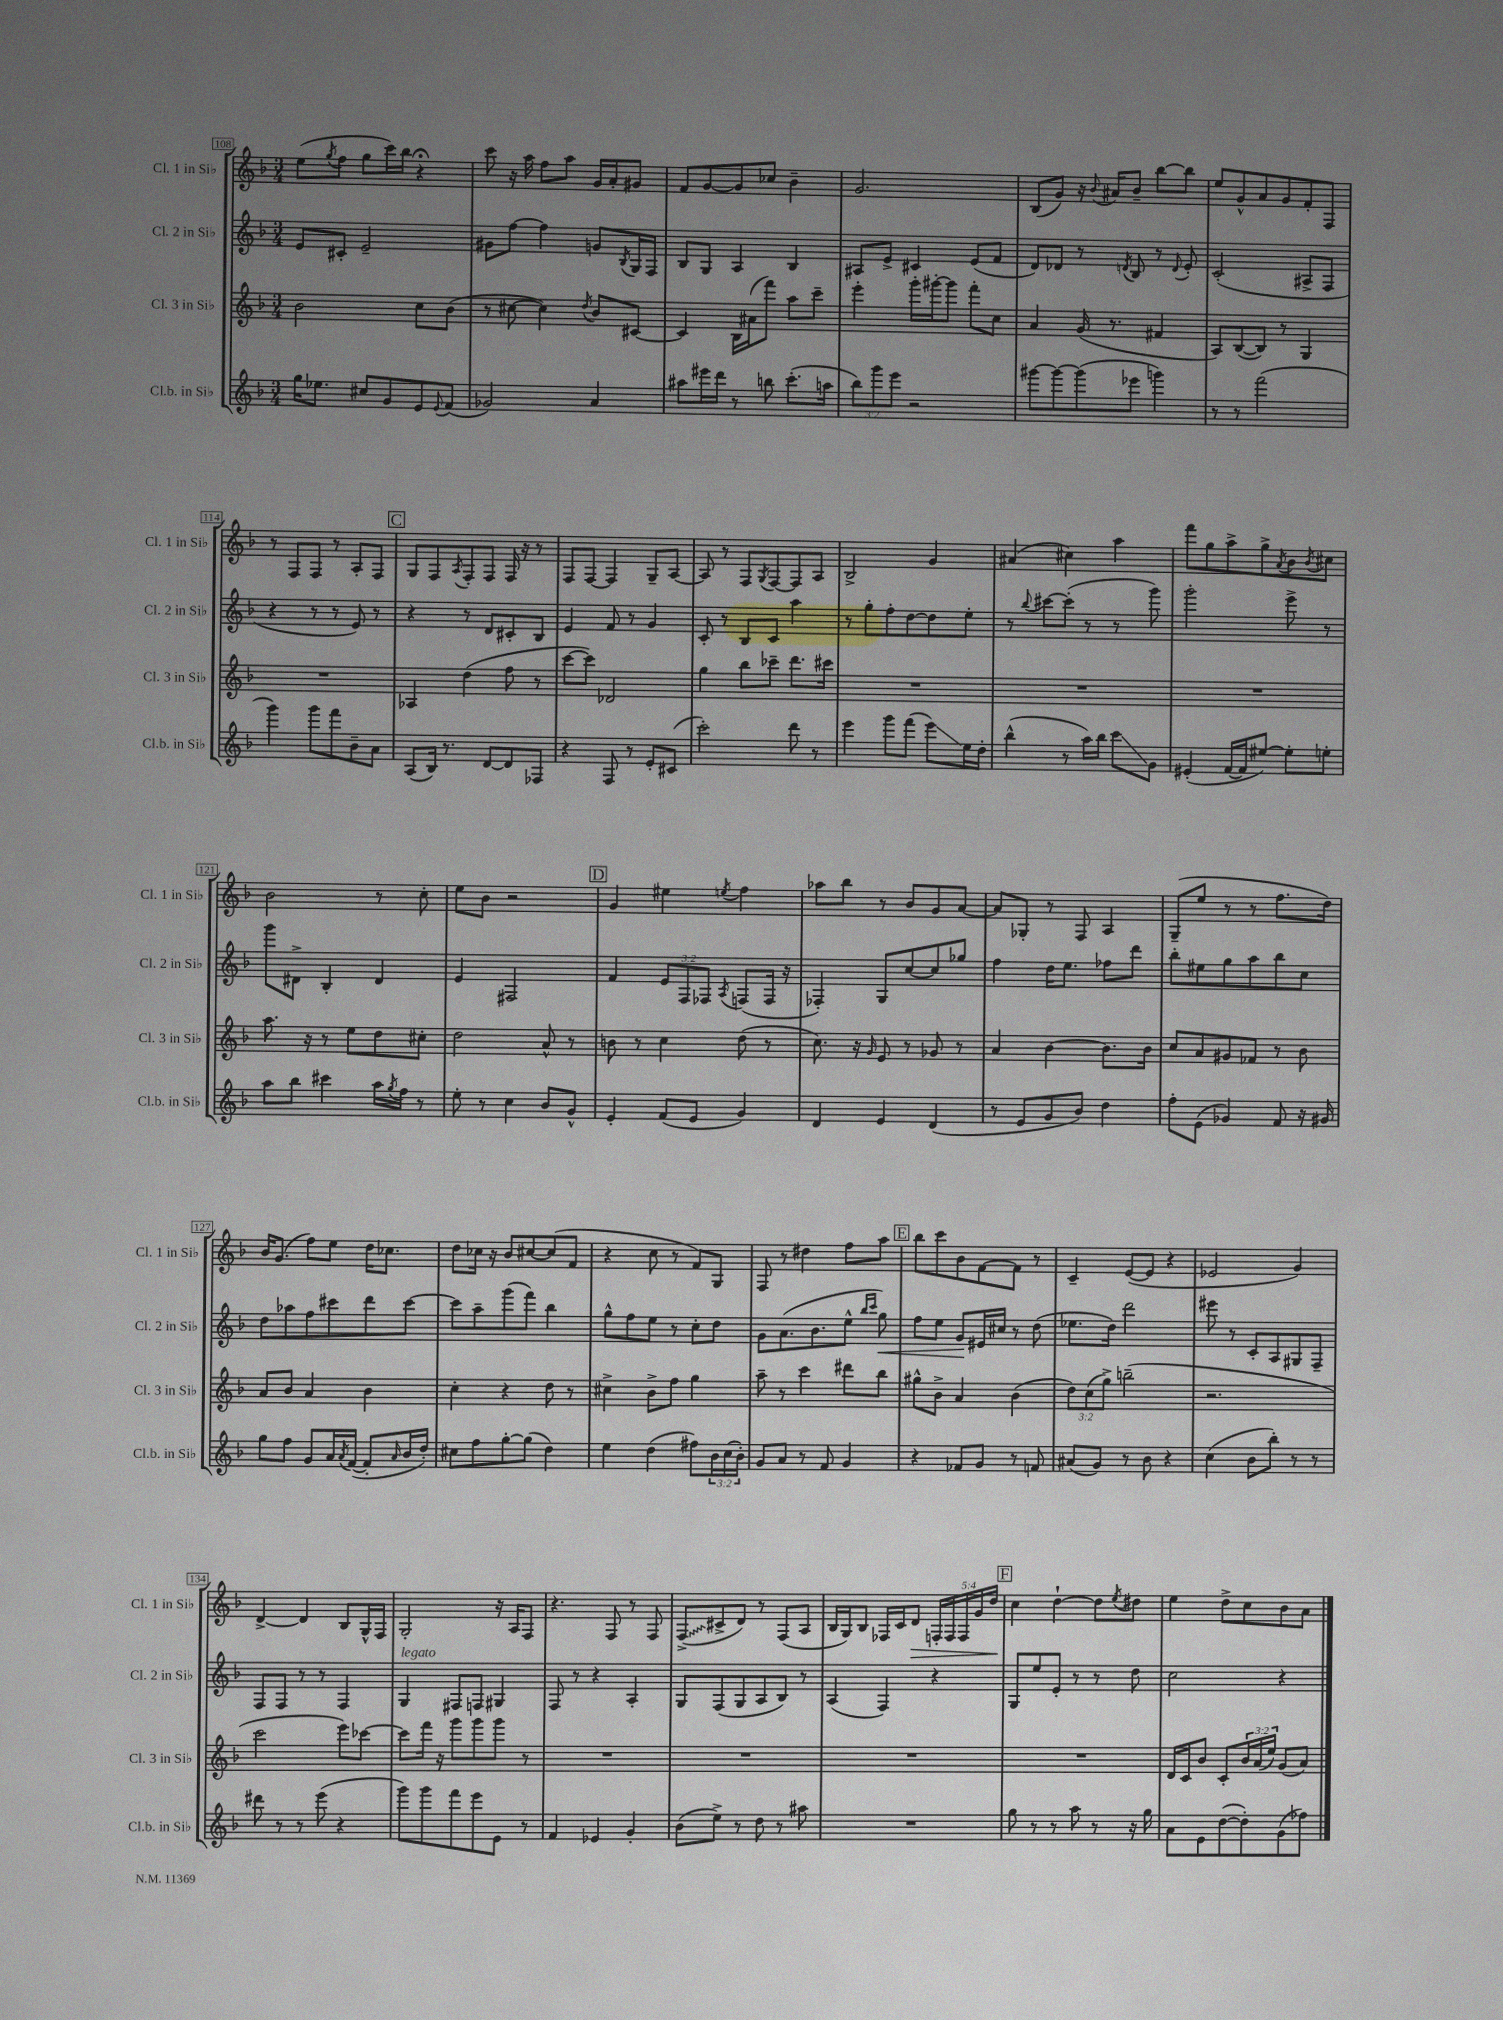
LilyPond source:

<<
\new StaffGroup <<
\new Staff = "s0" \with { instrumentName = "Cl. 1 in Sib" shortInstrumentName = "Cl. 1 in Sib" } {
    \clef treble \key f \major \numericTimeSignature \time 3/4 \override Staff.TupletNumber.text = #tuplet-number::calc-fraction-text
    e''8( \acciaccatura { g''8 } f''8 g''8 c'''16) bes''16 r4\fermata |
    c'''8 r16 a''16 f''8 a''8 g'16 a'16-. gis'8 |
    f'8 g'8~ g'8 ces''8 bes'4-- |
    g'2. |
    bes8( g'8) r16 \appoggiatura { bes'8 } ais'16 bes'8-- bes''8~ bes''8 |
    e''8 g'8-^ a'8 g'8 f'8-. f8 |
    r8 f8 f8 r8 a8-. f8 |
    \mark \markup { \box "C" } g8 f8 \acciaccatura { a8 } f8-. f8 f16 r16 r8 |
    f8 f8~ f4 g8-- a8~ |
    a8 r8 f8 \acciaccatura { g8 } f8~ f8 a8 |
    bes2-> g'4 |
    ais'4( cis''4) a''4 |
    f'''8 g''8 a''8-> g''8-> \acciaccatura { a'8 } bes'8 \acciaccatura { bes'8 } cis''8 |
    bes'2 r8 c''8-. |
    e''8 bes'8 r2 |
    \mark \markup { \box "D" } g'4 eis''4 \acciaccatura { e''8 } f''4 |
    aes''8 bes''8 r8 bes'8 g'8 a'8~ |
    a'8 ges8-. r8 f8 a4 |
    g8--( e''8 r8 r8 f''8. d''16) |
    bes'16 g'8.( f''8) e''8 d''16 ces''8. |
    d''8 ces''16 r16 bes'8 cis''8~ cis''8( f'8 |
    r4 c''8 r8 f'8) g8 |
    f8 r8 dis''4 f''8 a''8 |
    \mark \markup { \box "E" } bes''8 c'''8 bes'8 f'8~ f'8 r8 |
    c'4-- e'8~( e'8 r4 |
    ees'2 g'4) |
    d'4~-> d'4 bes8 g16-^ f16 |
    g2-. r16 a16 f8 |
    r4. f8 r8 f8 |
    \once \override Glissando.style = #'zigzag f8->\glissando( cis'8-> d'8) r8 f8( a8 |
    bes16 g16) bes8 fes16 c'16 d'8\> \tuplet 5/4 { f16-. f16 f16 g'16 d''16\! } |
    \mark \markup { \box "F" } c''4 d''4~-! d''8 \acciaccatura { e''8 } dis''8 |
    e''4 d''8-> c''8 bes'8 a'8 \bar "|." |
}
\new Staff = "s1" \with { instrumentName = "Cl. 2 in Sib" shortInstrumentName = "Cl. 2 in Sib" } {
    \clef treble \key f \major \numericTimeSignature \time 3/4 \override Staff.TupletNumber.text = #tuplet-number::calc-fraction-text
    e'8 cis'8-. e'2-- |
    gis'8 f''8~ f''4 g'8 \acciaccatura { bes8 } g16 f16 |
    bes8 g8 a4 bes4 |
    ais8 e'8-> cis'4 e'8( f'8 |
    d'8) des'8 r8 \acciaccatura { d'8 } bes8 r8 \appoggiatura { d'8 } e'8-. |
    c'2-.( ais8-> f8 |
    r4 r8 r8 e'8) r8 |
    \mark \markup { \box "C" } r4 r8 d'8 cis'8-. bes8 |
    e'4 f'8 r8 g'4 |
    c'8-. r8 bes8 c'8 a''4 |
    r8 g''8-. f''8-. d''8~ d''8 e''8-. |
    r8 \appoggiatura { bes''8 } cis'''8~ cis'''8-.( r8 r8 g'''8) |
    g'''2-. e'''8-> r8 |
    g'''8 dis'8-> bes4-. dis'4 |
    e'4 fis2 |
    \mark \markup { \box "D" } f'4 \tuplet 3/2 { e'8 f8 fes8 } \acciaccatura { a8 } f8( f16 r16 |
    fes4-.) g8 c''8~ c''8 ges''8 |
    f''4 d''16 e''8. fes''8 d'''8 |
    bes''8-. eis''8 g''8 a''8 bes''8 c''8 |
    d''8 aes''8 f''8 cis'''8 d'''8 cis'''8~ |
    cis'''8 a''8-- g'''8( f'''8) bes''4 |
    g''8-^ f''8 e''8 r8 c''8-. d''8 |
    g'8 a'8.( bes'8. e''8-^ \grace { bes''16 c'''16 } g''8\<) |
    \mark \markup { \box "E" } f''8 e''8 g'8\! eis'16 cis''16 r8 d''8( |
    ees''8. d''16) d'''2 |
    eis'''8 r8 c'8-. a8 gis8 f8-- |
    f8 f8 r8 r8 f4 |
    g4^\markup { \italic "legato" } fis8 f8 gis4 |
    f8 r8 r4 a4-. |
    g8 f8( g8 a8 bes8) r8 |
    a4( f4) r4 |
    \mark \markup { \box "F" } g8 e''8 e'8-. r8 r8 d''8 |
    c''2 r4 \bar "|." |
}
\new Staff = "s2" \with { instrumentName = "Cl. 3 in Sib" shortInstrumentName = "Cl. 3 in Sib" } {
    \clef treble \key f \major \numericTimeSignature \time 3/4 \override Staff.TupletNumber.text = #tuplet-number::calc-fraction-text
    bes'2 c''8 bes'8( |
    r8 cis''8~ cis''4) \acciaccatura { d''8 } bes'8 cis'8~ |
    cis'4 bes16 ais'16( f'''8) a''8 c'''8-- |
    e'''4-. g'''16-. gis'''16~-. gis'''8 f'''8-. c''8 |
    a'4 g'16( r8. fis'4 |
    a8) bes8~( bes8) r8 g4 |
    R2. |
    \mark \markup { \box "C" } aes4 d''4( f''8 r8 |
    c'''8~ c'''8) des'2 |
    g''4 bes''8 ces'''8-- d'''8. cis'''16 |
    R2. |
    R2. |
    R2. |
    a''8. r16 r8 e''8 d''8 cis''8-. |
    d''2 a'8-^ r8 |
    \mark \markup { \box "D" } b'8 r8 c''4 d''8( r8 |
    c''8.) r16 \grace { g'16 } e'8 r8 ges'8 r8 |
    a'4 bes'4~ bes'8. bes'16 |
    c''8 a'8 gis'8 fes'8 r8 bes'8 |
    a'8 bes'8 a'4 bes'4 |
    c''4-. r4 d''8 r8 |
    cis''4-> bes'8-> f''8 g''4 |
    a''8-- r8 c'''4 dis'''8 bes''8 |
    \mark \markup { \box "E" } gis''8-^ bes'8-> a'4 bes'4( |
    \tuplet 3/2 { d''8) c''8( g''8->) } b''2--( |
    r2. |
    c'''2 e'''8) ces'''8~ |
    ces'''8 f'''16 r16 g'''8 g'''8 g'''8 r8 |
    R2. |
    R2. |
    R2. |
    \mark \markup { \box "F" } R2. |
    d'16 c'16 bes'8 c'8-. \tuplet 3/2 { bes'16 a'16( e''16) } g'8( a'8) \bar "|." |
}
\new Staff = "s3" \with { instrumentName = "Cl.b. in Sib" shortInstrumentName = "Cl.b. in Sib" } {
    \clef treble \key f \major \numericTimeSignature \time 3/4 \override Staff.TupletNumber.text = #tuplet-number::calc-fraction-text
    g''16 ees''8. cis''8 g'8 e'8 \appoggiatura { e'8 } f'8( |
    ges'2) a'4 |
    ais''8 eis'''16 d'''16 r8 b''8 c'''8.-.( a''16 |
    \tuplet 3/2 { bes''8) g'''8 e'''8 } r2 |
    gis'''8~ gis'''8~ gis'''8( ees'''8 g'''4) |
    r8 r8 f'''2( |
    g'''4) g'''8 f'''8 bes'8-- a'8 |
    \mark \markup { \box "C" } a8( bes16) r8. d'8~ d'8 fes8 |
    r4 f8 r8 e'8-. cis'8( |
    c'''2-.) d'''8 r8 |
    e'''4 g'''8 f'''8( e'''8\glissando) e''16 d''16-. |
    bes''4-^( r8 a''16) bes''16 c'''8\glissando g'8 |
    eis'4-.( f'16~ f'16 eis''8~) eis''8-. e''8-. |
    a''8 bes''8 cis'''4 a''16 \acciaccatura { g''8 } f''16 r8 |
    e''8-. r8 c''4 bes'8 g'8-^ |
    \mark \markup { \box "D" } e'4-. f'8( e'8 g'4) |
    d'4 e'4 d'4( |
    r8 e'8 g'8 bes'8) d''4 |
    f''8-. e'8( ges'4) f'8 r16 gis'16 |
    g''8 f''8 g'8 a'16 \acciaccatura { a'8 } f'16~( f'8-. \grace { a'16 } bes'16 d''16-.) |
    cis''8 f''8 g''8~-. g''8( d''4) |
    e''4 d''4( fis''8) \tuplet 3/2 { bes'16 c''16( bes'16-.) } |
    g'8 a'8 r8 f'8 g'4 |
    \mark \markup { \box "E" } r4 fes'8 g'8 r8 f'8 |
    ais'8( g'8) r8 bes'8 r4 |
    c''4( bes'8 bes''8-.) r8 r8 |
    dis'''8 r8 r8 e'''8( r4 |
    g'''8) g'''8 f'''8 e'''8 e'8 r8 |
    f'4 ees'4 g'4-. |
    bes'8( e''8->) r8 d''8 r8 ais''8 |
    R2. |
    \mark \markup { \box "F" } g''8 r8 r8 a''8 r8 r16 g''16 |
    a'8 e'8 d''8~( d''8-.) g'8( fes''8) \bar "|." |
}
>>
>>
\layout { \context { \Score currentBarNumber = #108 \override BarNumber.stencil = #(make-stencil-boxer 0.1 0.3 ly:text-interface::print) } }
